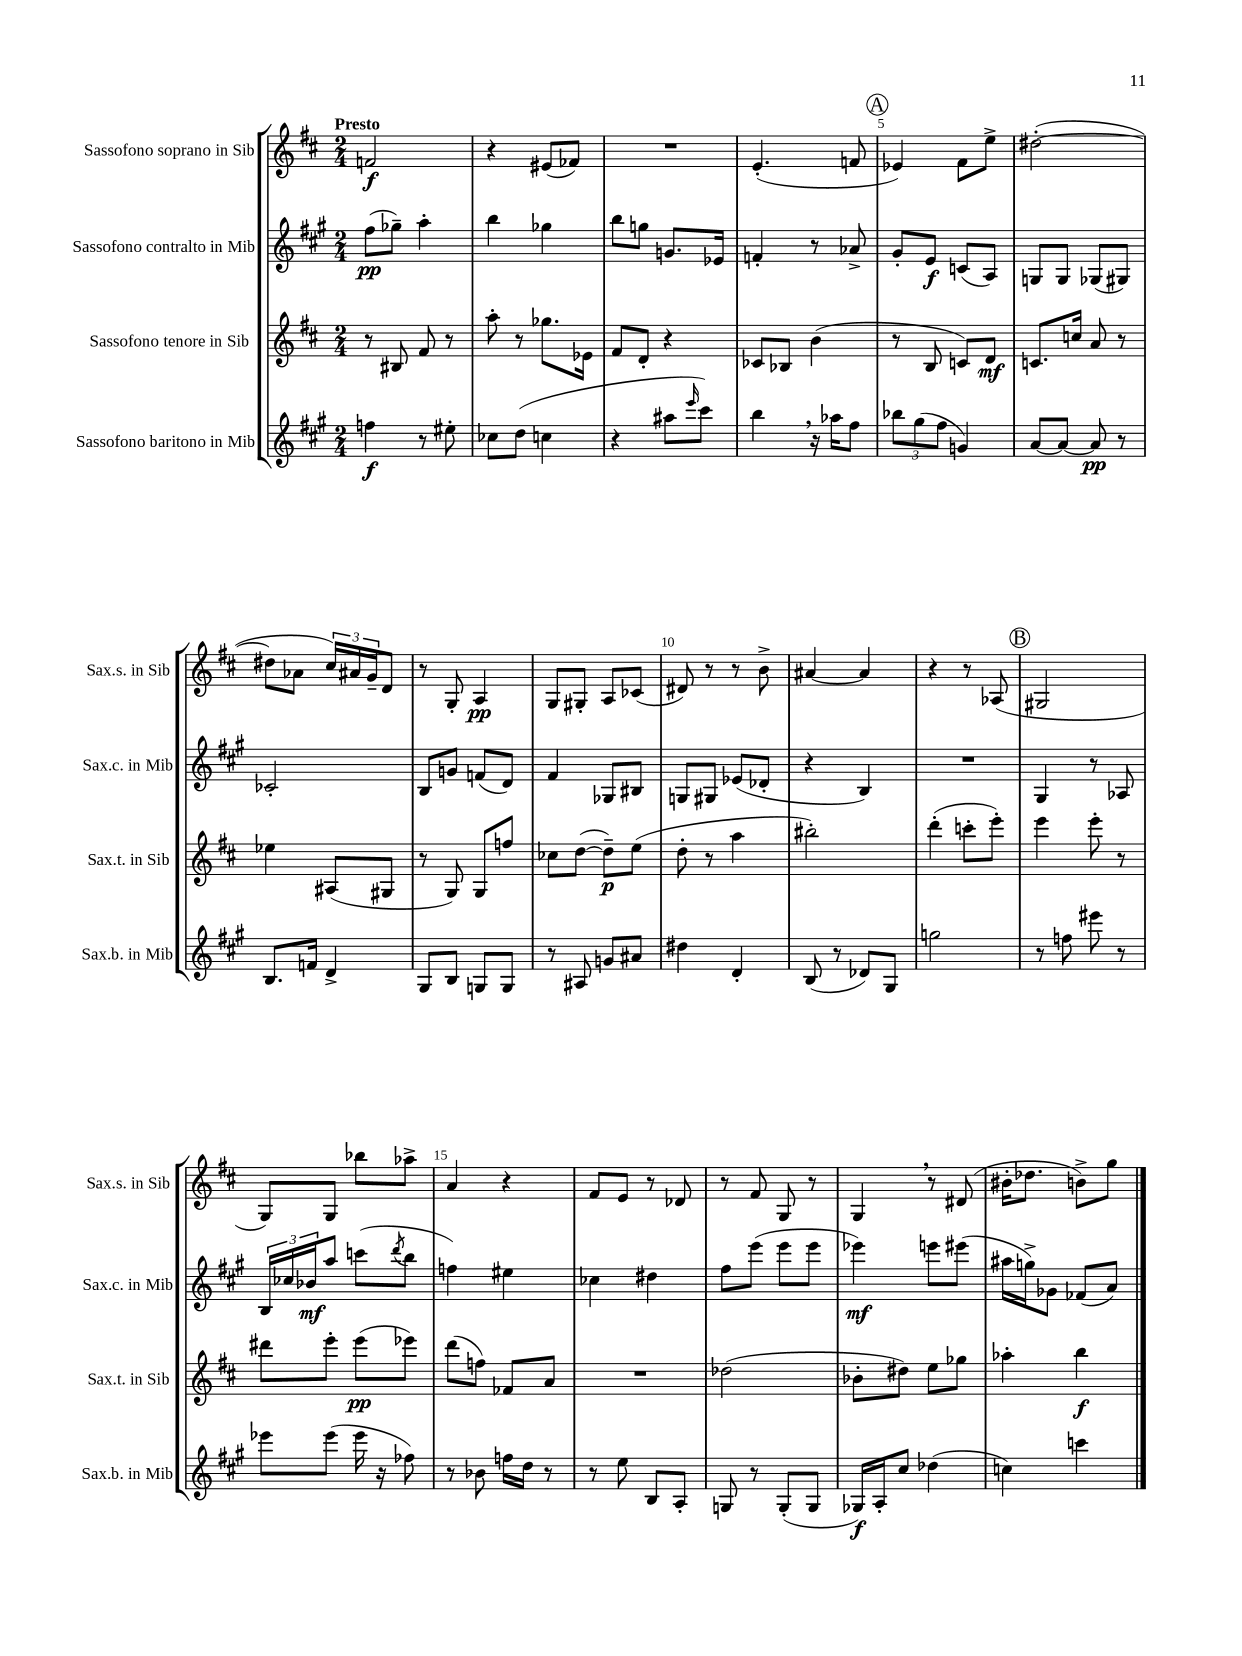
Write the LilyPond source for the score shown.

<<
\new StaffGroup <<
\new Staff = "s0" \with { instrumentName = "Sassofono soprano in Sib" shortInstrumentName = "Sax.s. in Sib" } {
    \clef treble \key d \major \numericTimeSignature \time 2/4 \tempo "Presto"
    f'2\f |
    r4 eis'8( fes'8) |
    R2 |
    e'4.-.( f'8 |
    \mark \markup { \circle "A" } ees'4) fis'8 e''8-> |
    dis''2~-.( |
    dis''8 aes'8 \tuplet 3/2 { cis''16) ais'16 g'16-- } d'8 |
    r8 g8-. a4\pp |
    g8 gis8-. a8 ces'8( |
    dis'8) r8 r8 b'8-> |
    ais'4~ ais'4 |
    r4 r8 aes8( |
    \mark \markup { \circle "B" } gis2 |
    g8) g8 bes''8 aes''8-> |
    a'4 r4 |
    fis'8 e'8 r8 des'8 |
    r8 fis'8 g8 r8 |
    g4 \breathe r8 dis'8( |
    bis'16-. des''8. b'8->) g''8 \bar "|." |
}
\new Staff = "s1" \with { instrumentName = "Sassofono contralto in Mib" shortInstrumentName = "Sax.c. in Mib" } {
    \clef treble \key a \major \numericTimeSignature \time 2/4
    fis''8\pp( ges''8--) a''4-. |
    b''4 ges''4 |
    b''8 g''8 g'8. ees'16 |
    f'4-. r8 aes'8-> |
    \mark \markup { \circle "A" } gis'8-. e'8\f c'8( a8) |
    g8 g8 ges8( gis8) |
    ces'2-. |
    b8 g'8 f'8( d'8) |
    fis'4 ges8 bis8 |
    g8 gis8 ees'8( des'8-. |
    r4 b4) |
    R2 |
    \mark \markup { \circle "B" } gis4 r8 aes8 |
    \tuplet 3/2 { b16 ces''16 bes'16\mf } a''8 c'''8( \acciaccatura { d'''8 } b''8 |
    f''4) eis''4 |
    ces''4 dis''4 |
    fis''8 e'''8( e'''8 e'''8 |
    ees'''4\mf) e'''8 eis'''8( |
    ais''16 g''16->) ges'8 fes'8( a'8) \bar "|." |
}
\new Staff = "s2" \with { instrumentName = "Sassofono tenore in Sib" shortInstrumentName = "Sax.t. in Sib" } {
    \clef treble \key d \major \numericTimeSignature \time 2/4
    r8 bis8 fis'8 r8 |
    a''8-. r8 ges''8. ees'16 |
    fis'8 d'8-. r4 |
    ces'8 bes8 b'4( |
    \mark \markup { \circle "A" } r8 b8 c'8) d'8\mf |
    c'8. c''16 a'8 r8 |
    ees''4 ais8( gis8 |
    r8 g8) g8 f''8 |
    ces''8 d''8~( d''8--\p) e''8( |
    d''8-. r8 a''4 |
    bis''2-.) |
    d'''4-.( c'''8-. e'''8-.) |
    \mark \markup { \circle "B" } e'''4 e'''8-. r8 |
    dis'''8 e'''8-. e'''8\pp( ees'''8) |
    d'''8( f''8) fes'8 a'8 |
    R2 |
    des''2( |
    bes'8-. dis''8) e''8 ges''8 |
    aes''4-. b''4\f \bar "|." |
}
\new Staff = "s3" \with { instrumentName = "Sassofono baritono in Mib" shortInstrumentName = "Sax.b. in Mib" } {
    \clef treble \key a \major \numericTimeSignature \time 2/4
    f''4\f r8 eis''8-. |
    ces''8 d''8( c''4 |
    r4 ais''8 \grace { e'''16 } cis'''8) |
    b''4 \breathe r16 aes''16 fis''8 |
    \mark \markup { \circle "A" } \tuplet 3/2 { bes''8 gis''8( fis''8 } g'4) |
    a'8~ a'8~ a'8\pp r8 |
    b8. f'16 d'4-> |
    gis8 b8 g8 g8 |
    r8 ais8 g'8 ais'8 |
    dis''4 d'4-. |
    b8( r8 des'8) gis8 |
    g''2 |
    \mark \markup { \circle "B" } r8 f''8 eis'''8 r8 |
    ees'''8 ees'''8( ees'''16 r16 fes''8) |
    r8 bes'8 f''16 d''16 r8 |
    r8 e''8 b8 a8-. |
    g8 r8 g8-.( g8 |
    ges16\f) a16-. cis''8 des''4( |
    c''4) c'''4 \bar "|." |
}
>>
>>
\layout { \context { \Score \override BarNumber.break-visibility = ##(#f #t #t) barNumberVisibility = #(every-nth-bar-number-visible 5) } }
